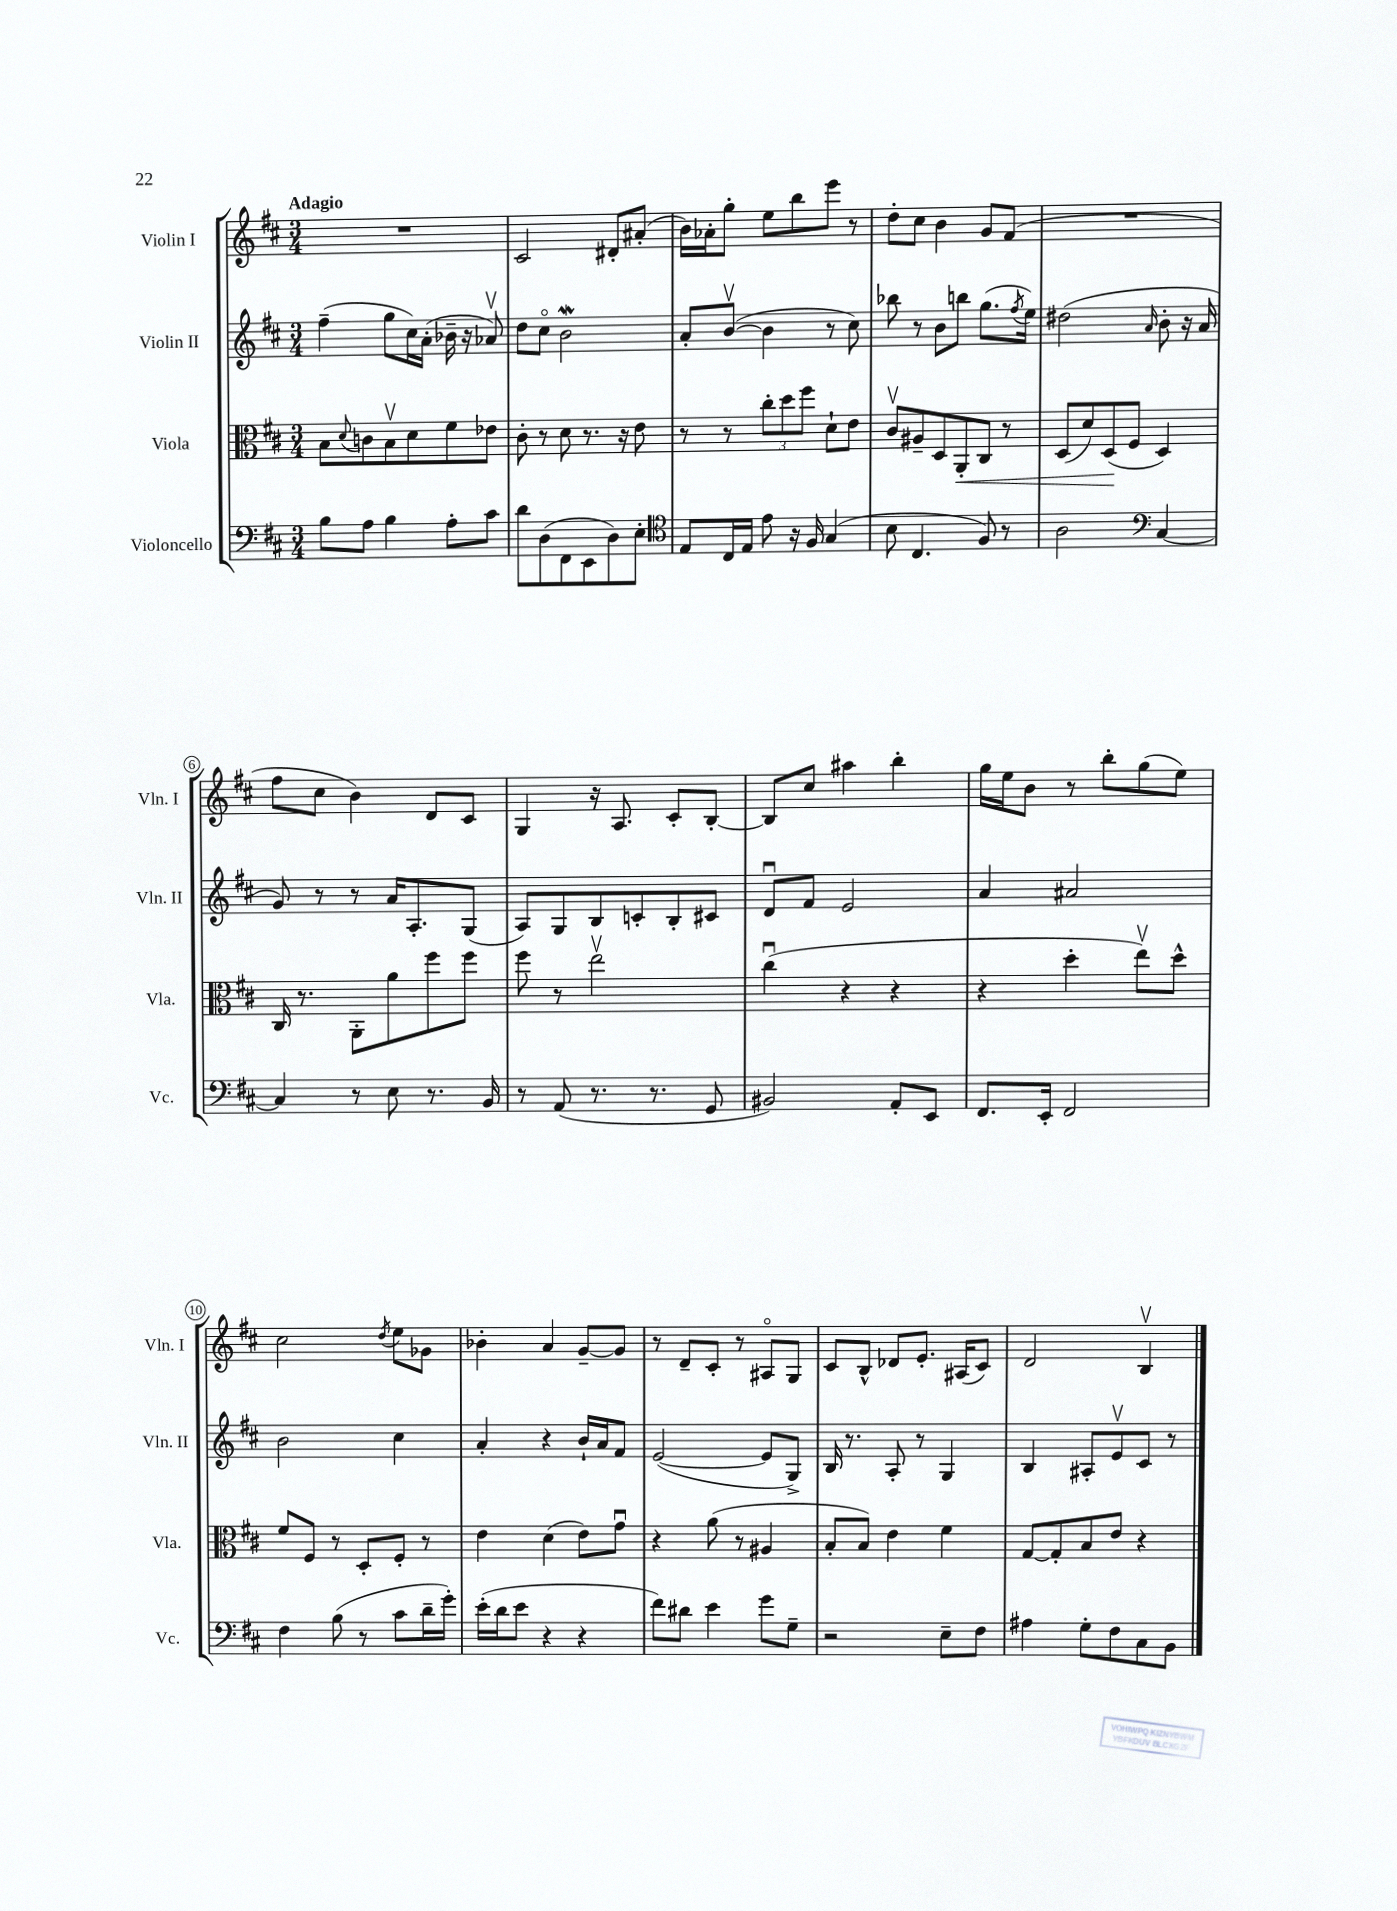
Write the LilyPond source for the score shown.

<<
\new StaffGroup <<
\new Staff = "s0" \with { instrumentName = "Violin I" shortInstrumentName = "Vln. I" } {
    \clef treble \key d \major \numericTimeSignature \time 3/4 \tempo "Adagio"
    R2. |
    cis'2 dis'8-. ais'8-.( |
    b'16) aes'16-. g''8-. e''8 b''8 e'''8 r8 |
    d''8-. cis''8 b'4 g'8 fis'8( |
    R2. |
    fis''8 cis''8 b'4) d'8 cis'8 |
    g4 r16 a8. cis'8-. b8~-. |
    b8 cis''8 ais''4 b''4-. |
    g''16 e''16 b'8 r8 b''8-. g''8( e''8) |
    cis''2 \acciaccatura { d''8 } e''8 ges'8 |
    bes'4-. a'4 g'8~-- g'8 |
    r8 d'8-- cis'8-. r8 ais8\flageolet g8 |
    cis'8 b8-^ des'8 e'8.-. ais16( cis'8) |
    d'2 b4\upbow \bar "|." |
}
\new Staff = "s1" \with { instrumentName = "Violin II" shortInstrumentName = "Vln. II" } {
    \clef treble \key d \major \numericTimeSignature \time 3/4
    fis''4--( g''8 cis''16) a'16-.( bes'16-- r16 aes'8\upbow) |
    d''8 cis''8\flageolet b'2\mordent |
    a'8-. b'8~\upbow( b'4 r8 cis''8) |
    bes''8 r8 b'8 b''8 g''8.( \acciaccatura { fis''8 } e''16) |
    dis''2( \grace { a'16 } b'8-. r16 a'16 |
    g'8) r8 r8 a'16 a8.-. g8( |
    a8) g8 b8 c'8-. b8-. cis'8 |
    d'8\downbow fis'8 e'2 |
    a'4 ais'2 |
    b'2 cis''4 |
    a'4-. r4 b'16-! a'16 fis'8 |
    e'2~( e'8 g8->) |
    b16 r8. a8-. r8 g4 |
    b4 ais8-. e'8\upbow cis'8 r8 \bar "|." |
}
\new Staff = "s2" \with { instrumentName = "Viola" shortInstrumentName = "Vla." } {
    \clef alto \key d \major \numericTimeSignature \time 3/4
    b8 \appoggiatura { d'8 } c'8 b8\upbow d'8 fis'8 ees'8 |
    cis'8-. r8 d'8 r8. r16 e'8 |
    r8 r8 \tuplet 3/2 { cis''8-. d''8 fis''8 } d'8-! e'8 |
    cis'8\upbow ais8-- d8 a,8-.\< cis8 r8 |
    d8( d'8) d8\!( fis8 d4) |
    cis16 r8. a,8-. a'8 fis''8 fis''8 |
    fis''8 r8 e''2\upbow |
    cis''4\downbow( r4 r4 |
    r4 d''4-. e''8\upbow) d''8-^ |
    fis'8 fis8 r8 d8-. fis8-. r8 |
    e'4 d'4( e'8) g'8\downbow |
    r4 a'8( r8 ais4 |
    b8-. b8) e'4 fis'4 |
    g8~ g8-. b8 e'8 r4 \bar "|." |
}
\new Staff = "s3" \with { instrumentName = "Violoncello" shortInstrumentName = "Vc." } {
    \clef bass \key d \major \numericTimeSignature \time 3/4
    b8 a8 b4 a8-. cis'8 |
    d'8 d8( fis,8 e,8 d8) e8-. |
    \clef tenor e8 cis16 e16 e'8 r16 fis16 g4( |
    b8 cis4. fis8) r8 |
    a2 \clef bass cis4~ |
    cis4 r8 e8 r8. b,16 |
    r8 a,8( r8. r8. g,8 |
    bis,2) a,8-. e,8 |
    fis,8. e,16-. fis,2 |
    fis4 b8( r8 cis'8 d'16-- g'16-.) |
    e'16-.( d'16 e'8 r4 r4 |
    fis'8) dis'8 e'4 g'8 g8-- |
    r2 e8-- fis8 |
    ais4 g8-. fis8 cis8 b,8 \bar "|." |
}
>>
>>
\layout { \context { \Score \override BarNumber.stencil = #(make-stencil-circler 0.1 0.3 ly:text-interface::print) } }
